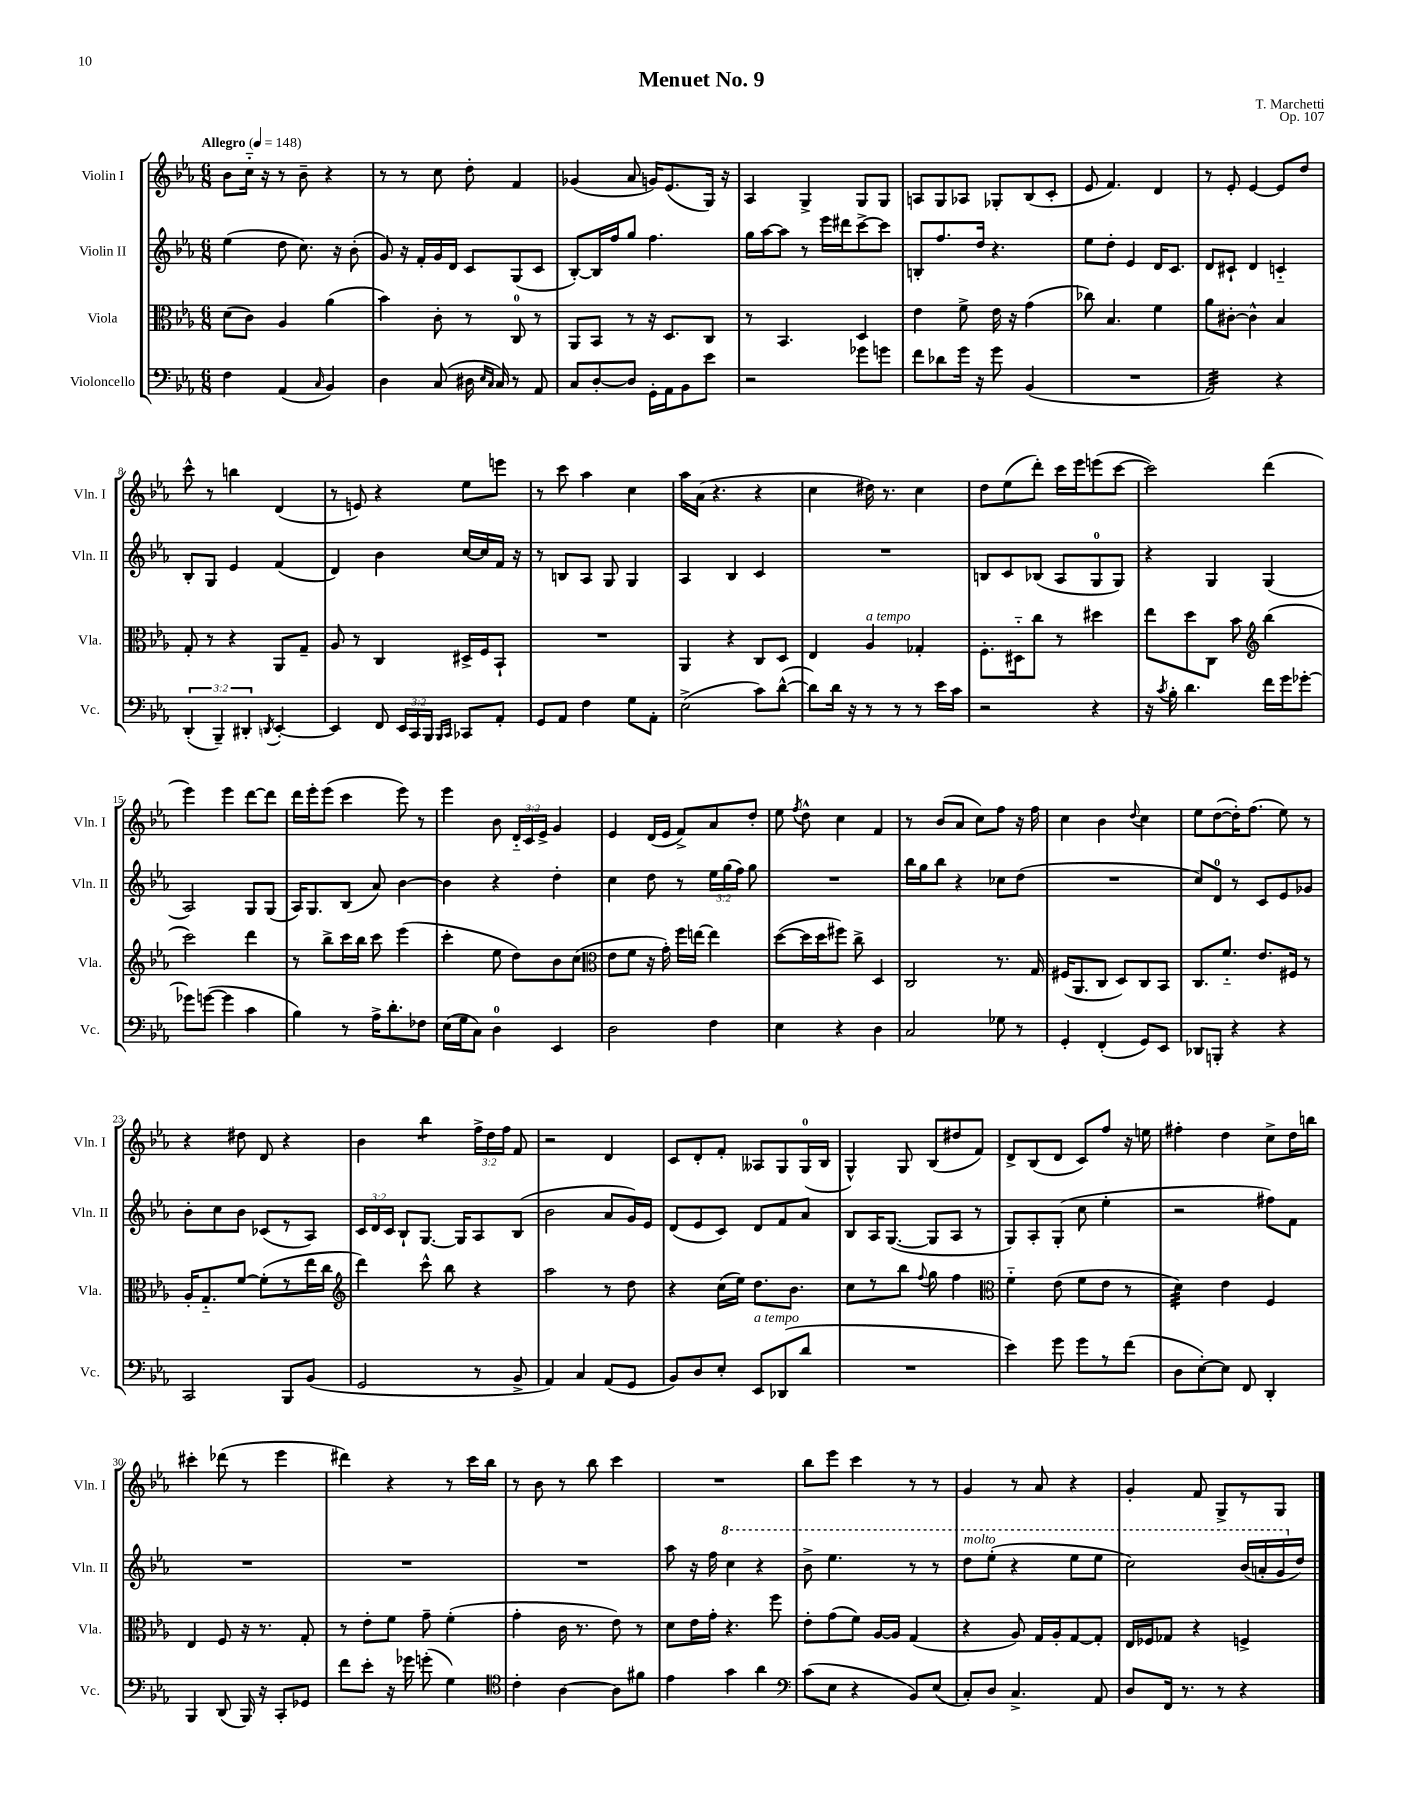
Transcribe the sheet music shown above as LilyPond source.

\header { title = "Menuet No. 9" composer = "T. Marchetti" opus = "Op. 107" }
<<
\new StaffGroup <<
\new Staff = "s0" \with { instrumentName = "Violin I" shortInstrumentName = "Vln. I" } {
    \clef treble \key ees \major \numericTimeSignature \time 6/8 \override Staff.TupletNumber.text = #tuplet-number::calc-fraction-text \tempo "Allegro" 4 = 148
    \autoBeamOff bes'8[ c''16]-_ r16 r8 bes'8-- r4 |
    r8 r8 c''8 d''8-. f'4 |
    ges'4( aes'8 g'16[) ees'8.( g16]) r16 |
    aes4 g4-> g8[ g8] |
    a8[ g8 aes8] ges8[-. bes8( c'8]-. |
    ees'8 f'4.) d'4 |
    r8 ees'8-. ees'4~ ees'8[ d''8] |
    c'''8-^ r8 b''4 d'4( |
    r8 e'8) r4 ees''8[ e'''8] |
    r8 c'''8 aes''4 c''4 |
    aes''16[ aes'16]( r4. r4 |
    c''4 dis''16) r8. c''4 |
    d''8[ ees''8( d'''8]-.) c'''16[ ees'''16 e'''8( c'''8]~ |
    c'''2) d'''4( |
    ees'''4) ees'''4 d'''8[~ d'''8] |
    d'''16[ ees'''16-. ees'''8]( c'''4 ees'''8) r8 |
    ees'''4 bes'8 \tuplet 3/2 { d'16[-_ c'16 ees'16]-> } g'4 |
    ees'4 d'16[( ees'16] f'8[->) aes'8 d''8]-. |
    ees''8 \acciaccatura { f''8 } d''8-^ c''4 f'4 |
    r8 bes'8[( aes'8] c''8[) f''8] r16 f''16 |
    c''4 bes'4 \appoggiatura { d''8 } c''4 |
    ees''8[ d''8~( d''16-.) f''8.]( ees''8) r8 |
    r4 dis''8 d'8 r4 |
    bes'4 bes''4:8 \tuplet 3/2 { f''16[-> d''16 f''16] } f'8 |
    r2 d'4 |
    c'8[ d'8-. f'8]-. aeses8[ g8 g16-0( bes16] |
    g4-^) g8 bes8[( dis''8 f'8]) |
    d'8[-> bes8( d'8] c'8[) f''8] r16 e''16 |
    fis''4-. d''4 c''8[-> d''16 b''16] |
    cis'''4-. des'''8( r8 ees'''4 |
    dis'''4) r4 r8 c'''16[ bes''16] |
    r8 bes'8 r8 bes''8 c'''4 |
    R2. |
    bes''8[ ees'''8] c'''4 r8 r8 |
    g'4 r8 aes'8 r4 |
    g'4-. f'8 g8[-> r8 g8] \bar "|." |
}
\new Staff = "s1" \with { instrumentName = "Violin II" shortInstrumentName = "Vln. II" } {
    \clef treble \key ees \major \numericTimeSignature \time 6/8 \override Staff.TupletNumber.text = #tuplet-number::calc-fraction-text
    \autoBeamOff ees''4( d''8 c''8.) r16 bes'8-.( |
    g'8) r16 f'16[-. g'16 d'16] c'8[ g8( c'8] |
    bes8[~-.) bes16 f''16 g''8] f''4. |
    g''16[ aes''16~ aes''8] r8 ees'''16[ dis'''16 c'''8~-> c'''8] |
    b8[-. f''8. d''16] r4. |
    ees''8[ d''8]-. ees'4 d'16[ c'8.] |
    d'8[ cis'8]-! d'4 c'4-_ |
    bes8[-. g8] ees'4 f'4( |
    d'4) bes'4 c''16[~ c''16 f'16] r16 |
    r8 b8[ aes8] g8 g4 |
    aes4 bes4 c'4 |
    R2. |
    b8[ c'8 bes8]( aes8[ g8-0 g8]) |
    r4 g4 g4( |
    aes2) g8[ g8]( |
    aes16[) g8. bes8]( aes'8) bes'4~ |
    bes'4 r4 d''4-. |
    c''4 d''8 r8 \tuplet 3/2 { ees''16[ g''16( f''16]) } g''8 |
    R2. |
    bes''16[ g''16 bes''8] r4 ces''8[ d''8]( |
    R2. |
    c''8[) d'8]-0 r8 c'8[ ees'8 ges'8] |
    bes'8[-. c''8 bes'8] ces'8[( r8 aes8]) |
    \tuplet 3/2 { c'16[ d'16 c'16] } bes8[-! g8.]~ g16[ aes8 bes8]( |
    bes'2 aes'8[ g'16) ees'16] |
    d'8[( ees'8 c'8]) d'8[ f'8 aes'8] |
    bes8[ aes16 g8.]~( g8[ aes8] r8 |
    g8[) aes8-. g8]-.( c''8 ees''4-. |
    r2 fis''8[) f'8] |
    R2. |
    R2. |
    R2. |
    aes''8 r16 f''16 \ottava #1 c'''4 r4 |
    bes''8-> ees'''4. r8 r8 |
    d'''8[^\markup { \italic "molto" } ees'''8]-.( r4 ees'''8[ ees'''8] |
    c'''2) bes''16[( a''16-. g''16 \ottava #0 d''16]) \bar "|." |
}
\new Staff = "s2" \with { instrumentName = "Viola" shortInstrumentName = "Vla." } {
    \clef alto \key ees \major \numericTimeSignature \time 6/8
    \autoBeamOff d'8[( c'8]) aes4 aes'4( |
    bes'4) c'8-. r8 c8-0 r8 |
    aes,8[ bes,8] r8 r16 d8.[ c8] |
    r8 bes,4. d4 |
    ees'4 f'8-> ees'16 r16 g'4( |
    ces''8) bes4. f'4 |
    aes'8[ cis'8]~-. cis'4-^ bes4 |
    g8-. r8 r4 aes,8[ g8]-- |
    aes8 r8 c4 dis16[-> f16 bes,8]-! |
    R2. |
    aes,4 r4 c8[ d8] |
    ees4 aes4^\markup { \italic "a tempo" } ges4-. |
    f8.[-. dis16-_ c''8] r8 dis''4 |
    ees''8[ d''8 c8] bes'8 \clef treble bes''4( |
    c'''2) d'''4 |
    r8 bes''8[-> c'''16 bes''16] c'''8 ees'''4( |
    c'''4-. ees''8 d''8[) bes'8 c''8]( |
    \clef alto ees'8[ f'8] r16 g'16-.) f''16[ e''16]~ e''4 |
    d''8[~( d''16 d''16 fis''8]) c''8-> d4 |
    c2 r8. g16 |
    fis16[( aes,8. c8] d8[) c8 bes,8] |
    c8.[ f'8.]-_ ees'8.[ fis16] r8 |
    aes16[-. g8.-_ f'8]~ f'8[-.( r8 ees''16 c''16] |
    \clef treble d'''4) c'''8-^ bes''8 r4 |
    aes''2 r8 d''8 |
    r4 c''16[( ees''16]) d''8.[ bes'8.] |
    c''8[ r8 bes''8] \appoggiatura { f''8 } g''8 f''4 |
    \clef alto f'4-_ ees'8( f'8[ ees'8] r8 |
    d'4:32) ees'4 f4 |
    ees4 f8 r16 r8. g8-. |
    r8 ees'8[-. f'8] g'8-- f'4-.( |
    g'4-. c'16 r8. ees'8) r8 |
    d'8[ ees'16 g'16]-. r4. f''8 |
    ees'8[-. g'8( f'8]) aes16[~ aes16] g4( |
    r4 aes8) g16[ aes16-. g8~ g8]-. |
    ees16[ fes16 ges8] r4 f4-> \bar "|." |
}
\new Staff = "s3" \with { instrumentName = "Violoncello" shortInstrumentName = "Vc." } {
    \clef bass \key ees \major \numericTimeSignature \time 6/8 \override Staff.TupletNumber.text = #tuplet-number::calc-fraction-text
    \autoBeamOff f4 aes,4( \grace { c16 } bes,4) |
    d4 c8( dis16 \grace { ees16[ c16] } c16) r8 aes,8 |
    c8[ d8~-. d8] g,16[-. aes,16 bes,8 ees'8] |
    r2 ges'8[ g'8] |
    f'8[ des'8 g'16] r16 g'8 bes,4( |
    R2. |
    aes,2:32) r4 |
    \tuplet 3/2 { d,4-.( bes,,4--) dis,4-. } \acciaccatura { d,8 } ees,4~-. |
    ees,4 f,8 \tuplet 3/2 { ees,16[ c,16 bes,,16] } \grace { bes,,16[ c,16] } ces,8[ aes,8]-. |
    g,8[ aes,8] f4 g8[ aes,8]-. |
    ees2->( c'8[) d'8]~-^( |
    d'8[) d'16] r16 r8 r8 r8 ees'16[ c'16] |
    r2 r4 |
    r16 \acciaccatura { c'8 } bes16-. d'4. f'16[ g'16 ges'8]~-. |
    ges'8[ g'8]~( g'4 c'4 |
    bes4) r8 aes16[-> d'8.-. fes8] |
    ees16[( g16 c8]) d4-0 ees,4 |
    d2 f4 |
    ees4 r4 d4 |
    c2 ges8 r8 |
    g,4-. f,4-.( g,8[) ees,8] |
    des,8[ b,,8]-. r4 r4 |
    c,2 bes,,8[ bes,8]( |
    g,2 r8 bes,8-> |
    aes,4) c4 aes,8[( g,8] |
    bes,8[) d8 ees8]-. ees,8[^\markup { \italic "a tempo" } des,8( d'8] |
    R2. |
    ees'4) g'8 g'8[ r8 f'8]( |
    d8[ ees8~-.) ees8] f,8 d,4-. |
    bes,,4 d,8( bes,,16) r16 c,8[-. ges,8] |
    f'8[ ees'8]-. r16 ges'16 g'8-.( g4) |
    \clef tenor c'4-. aes4~ aes8[ fis'8] |
    ees'4 g'4 aes'4 |
    \clef bass c'8[( ees8] r4 bes,8[) ees8]( |
    c8[-.) d8] c4.-> aes,8 |
    d8[ f,16] r8. r8 r4 \bar "|." |
}
>>
>>
